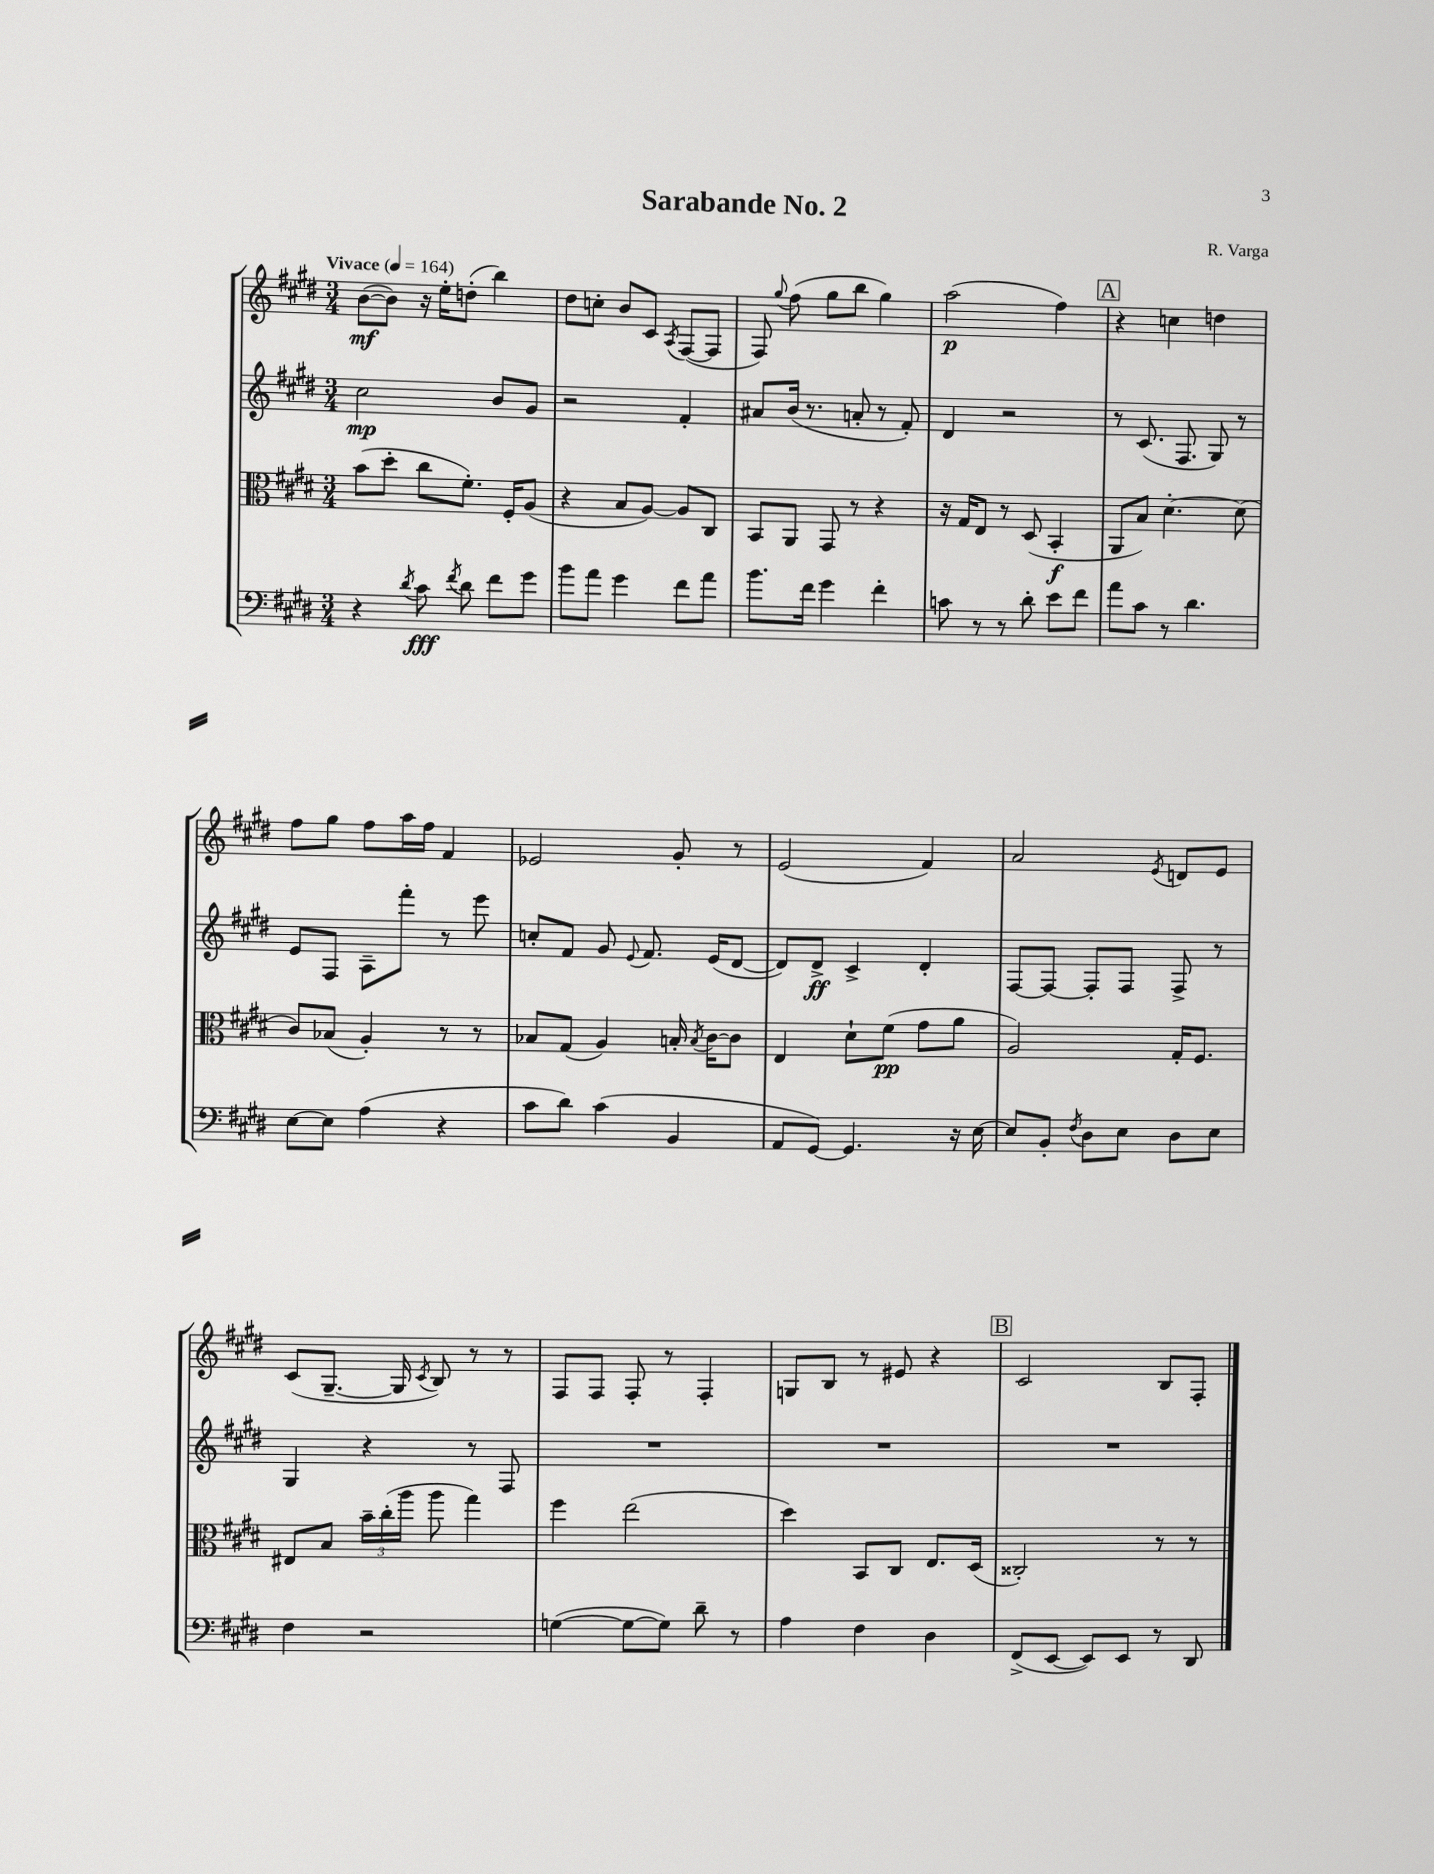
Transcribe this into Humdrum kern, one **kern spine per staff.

**kern	**dynam	**kern	**dynam	**kern	**dynam	**kern	**dynam
*part4	*part4	*part3	*part3	*part2	*part2	*part1	*part1
*staff4	*staff4	*staff3	*staff3	*staff2	*staff2	*staff1	*staff1
*clefF4	*	*clefC3	*	*clefG2	*	*clefG2	*
*k[f#c#g#d#]	*	*k[f#c#g#d#]	*	*k[f#c#g#d#]	*	*k[f#c#g#d#]	*
*M3/4	*	*M3/4	*	*M3/4	*	*M3/4	*
*MM164	*	*MM164	*	*MM164	*	*MM164	*
=1	=1	=1	=1	=1	=1	=1	=1
!	!	!	!	!	!	!LO:TX:a:B:t=Vivace	!
4r	.	(8b\L	.	2cc#\	mp	([8b\L	mf
.	.	8dd#'\J	.	.	.	8b\J])	.
8qd#/	.	.	.	.	.	.	.
8c#\	fff	8cc#\L	.	.	.	16r	.
.	.	.	.	.	.	16ee'\KL	.
8qf#/	.	.	.	.	.	.	.
8d#\	.	8.f#'\J)	.	.	.	(8ddn'\J	.
8f#\L	.	.	.	8b/L	.	4bb\)	.
.	.	16F#'/KL	.	.	.	.	.
8g#\J	.	(8A/J	.	8g#/J	.	.	.
=2	=2	=2	=2	=2	=2	=2	=2
8b\L	.	4r	.	2r	.	8dd#\L	.
8a\J	.	.	.	.	.	8ccn'\J	.
4g#\	.	8B/L	.	.	.	8b/L	.
.	.	[8A/J)	.	.	.	8c#/J	.
.	.	.	.	.	.	8qA/	.
8f#\L	.	8A/L]	.	4f#'/	.	([8F#/L	.
8a\J	.	8C#/J	.	.	.	8F#/J]	.
=3	=3	=3	=3	=3	=3	=3	=3
8.b\L	.	8BB/L	.	8a#X/L	.	8F#/)	.
.	.	.	.	.	.	8qqgg#/	.
.	.	8AA/J	.	(16b/Jk	.	(8ff#\	.
16f#\Jk	.	.	.	8.r	.	.	.
4g#\	.	8GG#/	.	.	.	8gg#\L	.
.	.	8r	.	8an'/	.	8bb\J	.
4f#'\	.	4r	.	8r	.	4gg#\)	.
.	.	.	.	8f#'/)	.	.	.
=4	=4	=4	=4	=4	=4	=4	=4
8cn\	.	16r	.	4d#/	.	(2aa\	p
.	.	16G#/KL	.	.	.	.	.
8r	.	8E/J	.	.	.	.	.
8r	.	8r	.	2r	.	.	.
8d#'\	.	(8D#/	.	.	.	.	.
8e\L	.	4BB'/	f	.	.	4ff#\)	.
8f#\J	.	.	.	.	.	.	.
!!LO:REH:place=s1:t=A
=5	=5	=5	=5	=5	=5	=5	=5
8a\L	.	8AA/L	.	8r	.	4r	.
8c#\J	.	8B/J)	.	(8.c#/	.	.	.
8r	.	[4.d#'\	.	.	.	4ccn\	.
.	.	.	.	8.F#/	.	.	.
4.d#\	.	.	.	.	.	.	.
.	.	.	.	8G#/)	.	4ddn\	.
.	.	(8d#\]	.	8r	.	.	.
!!LO:LB:g=z
=6	=6	=6	=6	=6	=6	=6	=6
[8E\L	.	8c#/L)	.	8e/L	.	8ff#\L	.
8E\J]	.	(8B-X/J	.	8F#/J	.	8gg#\J	.
(4A\	.	4A'/)	.	8A~\L	.	8ff#\L	.
.	.	.	.	8fff#'\J	.	16aa\L	.
.	.	.	.	.	.	16ff#\JJ	.
4r	.	8r	.	8r	.	4f#/	.
.	.	8r	.	8eee\	.	.	.
=7	=7	=7	=7	=7	=7	=7	=7
8c#\L	.	8B-X/L	.	8ccn'/L	.	2e-X/	.
8d#\J)	.	(8G#/J	.	8f#/J	.	.	.
(4c#\	.	4A/)	.	8g#/	.	.	.
.	.	.	.	8qqe/	.	.	.
.	.	.	.	8.f#/	.	.	.
4BB/	.	16Bn'/	.	.	.	8g#'/	.
.	.	8qB/	.	.	.	.	.
.	.	[16c#\KL	.	(16e/KL	.	.	.
.	.	8c#\J]	.	[8d#/J	.	8r	.
=8	=8	=8	=8	=8	=8	=8	=8
8AA/L	.	4E/	.	8d#/L])	.	(2e/	.
[8GG#/J)	.	.	.	8d#^/J	ff	.	.
4.GG#/]	.	8d#`\L	.	4c#^/	.	.	.
.	.	(8f#\J	pp	.	.	.	.
.	.	8g#\L	.	4d#'/	.	4f#/)	.
16r	.	8a\J	.	.	.	.	.
[16E\	.	.	.	.	.	.	.
=9	=9	=9	=9	=9	=9	=9	=9
8E/L]	.	2A/)	.	[8F#/L	.	2a/	.
8BB'/J	.	.	.	8F#/J_	.	.	.
8qF#/	.	.	.	.	.	.	.
8D#\L	.	.	.	8F#'/L]	.	.	.
8E\J	.	.	.	8F#/J	.	.	.
.	.	.	.	.	.	8qe/	.
8D#\L	.	16G#'/KL	.	8F#^/	.	8dn/L	.
.	.	8.F#/J	.	.	.	.	.
8E\J	.	.	.	8r	.	8e/J	.
!!LO:LB:g=z
=10	=10	=10	=10	=10	=10	=10	=10
4F#\	.	8E#X/L	.	4G#/	.	(8c#/L	.
.	.	8B/J	.	.	.	[8.G#~/J	.
2r	.	24b~\LL	.	4r	.	.	.
.	.	(24cc#'\	.	.	.	.	.
.	.	.	.	.	.	16G#/]	.
.	.	24aa\JJ	.	.	.	.	.
.	.	.	.	.	.	8qc#/	.
.	.	8aa\	.	.	.	8B/)	.
.	.	4gg#\)	.	8r	.	8r	.
.	.	.	.	8F#/	.	8r	.
=11	=11	=11	=11	=11	=11	=11	=11
([4Gn\	.	4ff#\	.	2.r	.	8F#/L	.
.	.	.	.	.	.	8F#/J	.
8G\L_	.	(2ee\	.	.	.	8F#'/	.
8G\J])	.	.	.	.	.	8r	.
8d#~\	.	.	.	.	.	4F#'/	.
8r	.	.	.	.	.	.	.
=12	=12	=12	=12	=12	=12	=12	=12
4A\	.	4dd#\)	.	2.r	.	8Gn/L	.
.	.	.	.	.	.	8B/J	.
4F#\	.	8BB/L	.	.	.	8r	.
.	.	8C#/J	.	.	.	8e#X/	.
4D#\	.	8.E/L	.	.	.	4r	.
.	.	(16D#/Jk	.	.	.	.	.
!!LO:REH:place=s1:t=B
=13	=13	=13	=13	=13	=13	=13	=13
(8FF#^/L	.	2C##X'/)	.	2.r	.	2c#/	.
[8EE/J	.	.	.	.	.	.	.
8EE/L])	.	.	.	.	.	.	.
8EE/J	.	.	.	.	.	.	.
8r	.	8r	.	.	.	8B/L	.
8DD#/	.	8r	.	.	.	8F#'/J	.
==	==	==	==	==	==	==	==
*-	*-	*-	*-	*-	*-	*-	*-
